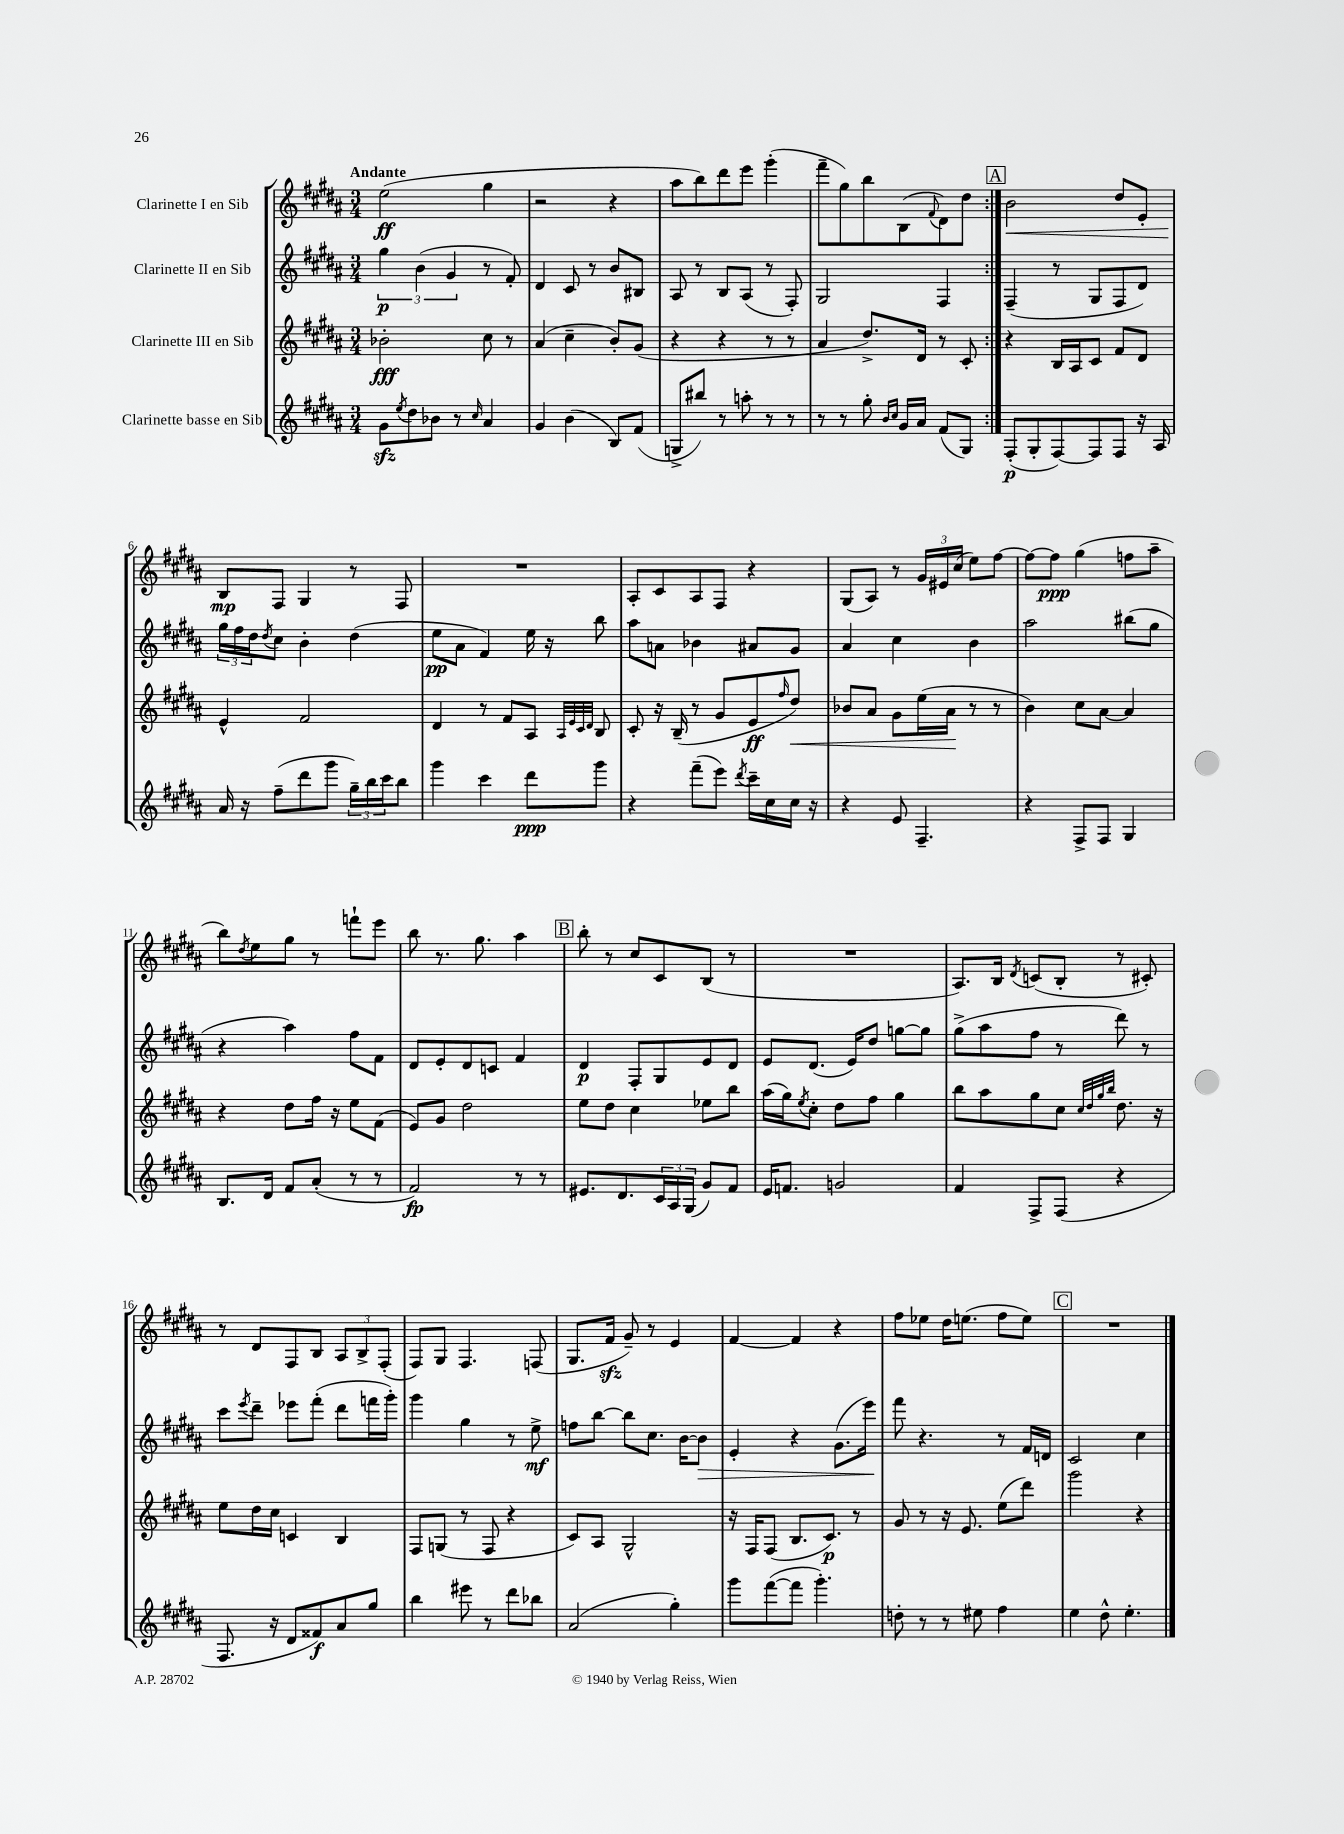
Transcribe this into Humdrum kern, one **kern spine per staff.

**kern	**kern	**kern	**kern
*staff4	*staff3	*staff2	*staff1
*clefG2	*clefG2	*clefG2	*clefG2
*k[f#c#g#d#a#]	*k[f#c#g#d#a#]	*k[f#c#g#d#a#]	*k[f#c#g#d#a#]
*M3/4	*M3/4	*M3/4	*M3/4
8g#	2b-'	6gg#	(2ee
8qee	.	.	.
8dd#	.	.	.
.	.	(6b	.
8b-	.	.	.
.	.	6g#	.
8r	.	.	.
16qqcc#	.	.	.
4a#	8cc#	8r	4gg#
.	8r	8f#')	.
=	=	=	=
4g#	(4a#	4d#	2r
(4b	4cc#~	8c#	.
.	.	8r	.
8B)	8b')	8b	4r
(8f#	(8g#	8B#	.
=	=	=	=
8G^	4r	8A#	8aa#
8bb#)	.	8r	8bb)
8r	4r	8B	8ddd#
8aa'	.	(8A#	8eee
8r	8r	8r	(4ggg#'
8r	8r	8F#')	.
=	=	=	=
8r	4a#	2G#	8fff#~
8r	.	.	8gg#)
8gg#'	8.dd#^)	.	8bb
16qqb	.	.	.
16qqcc#	.	.	.
16g#	.	.	(8B
16a#	16d#	.	.
.	.	.	8qqf#
(8f#	8r	4F#	8d#)
8G#)	8c#'	.	8dd#
=:|!	=:|!	=:|!	=:|!
(8F#'	4r	(4F#~	2b
8G#'	.	.	.
[8F#)	16B	8r	.
.	16A#	.	.
8F#]	8c#	8G#	.
8F#	8f#	8F#	8dd#
16r	8d#	8d#)	8e'
16A#	.	.	.
=	=	=	=
16a#	4e^^	24gg#	8B
.	.	24ff#	.
16r	.	.	.
.	.	24dd#	.
.	.	8qdd#	.
(8ff#~	.	8cc#	8F#
8ddd#	2f#	4b'	4G#
8ggg#	.	.	.
24gg#~)	.	(4dd#	8r
24bb	.	.	.
24ccc#	.	.	.
8bb	.	.	8F#
=	=	=	=
4ggg#	4d#	8ee	2.r
.	.	8a#	.
4ccc#	8r	4f#)	.
.	8f#	.	.
8ddd#	8A#	16ee	.
.	.	16r	.
.	32qqA#	.	.
.	32qqe	.	.
.	32qqc#	.	.
.	32qqd#	.	.
8ggg#	8B	8bb	.
=	=	=	=
4r	8c#'	8aa#	8A#'
.	16r	8a	8c#
.	(16B~	.	.
(8fff#~	8r	4b-	8A#
8eee)	8g#	.	8F#
8qddd#	.	.	.
16ccc#~	8e	8a#	4r
16cc#	.	.	.
.	16qqff#	.	.
16cc#	8dd#)	8g#	.
16r	.	.	.
=	=	=	=
4r	8b-	4a#	(8G#
.	8a#	.	8A#)
8e	8g#	4cc#	8r
4.F#~	(16ee	.	24g#
.	.	.	24e#
.	16a#	.	.
.	.	.	(24cc#
.	8r	4b	8ee)
.	8r	.	[8ff#
=	=	=	=
4r	4b)	2aa#	8ff#_
.	.	.	8ff#]
8F#^	8cc#	.	(4gg#
8F#	[8a#	.	.
4G#	4a#]	(8bb#	8ff
.	.	8gg#	8aa#~
=	=	=	=
8.B	4r	4r	8bb)
.	.	.	8qdd#
.	.	.	8ee
16d#	.	.	.
8f#	8dd#	4aa#)	8gg#
(8a#'	16ff#	.	8r
.	16r	.	.
8r	8ee	8ff#	8fff`
8r	(8f#	8f#	8eee
=	=	=	=
2f#)	8e)	8d#	8bb
.	8g#	8e'	8.r
.	2dd#	8d#	.
.	.	.	8.gg#
.	.	8c	.
8r	.	4f#	4aa#
8r	.	.	.
=	=	=	=
8.e#	8ee	4d#	8bb'
.	8dd#	.	8r
8.d#	.	.	.
.	4cc#	8F#'	8cc#
24c#	.	8G#	8c#
24A#	.	.	.
(24G#	.	.	.
8g#)	8ee-	8e	(8B
8f#	8bb	8d#	8r
=	=	=	=
16e	(16aa#	8e	2.r
8.f	16gg#)	.	.
.	8qee	.	.
.	8cc#'	(8.d#	.
2g	8dd#	.	.
.	.	16e)	.
.	8ff#	8dd#	.
.	4gg#	[8gg	.
.	.	8gg]	.
=	=	=	=
4f#	8bb	(8gg#^	8.A#)
.	8aa#	8aa#	.
.	.	.	16B
.	.	.	8qd#
8F#^	8gg#	8ff#	(8c
(8F#	8cc#	8r	8B'
.	32qqcc#	.	.
.	32qqdd#	.	.
.	32qqgg#	.	.
.	32qqbb	.	.
4r	8.dd#	8ddd#)	8r
.	.	8r	8c#')
.	16r	.	.
=	=	=	=
8.F#	8ee	8ccc#	8r
.	.	8qeee	.
.	16dd#	8ddd#~	8d#
16r	16cc#	.	.
8d#	4c	8eee-	8F#
8f##)	.	(8fff#'	8B
8a#	4B	8ddd#	12A#
.	.	.	12B^
8gg#	.	16fff	.
.	.	.	(12F#'
.	.	16ggg#')	.
=	=	=	=
4bb	8F#	4ggg#	8F#)
.	(8G	.	8G#
8eee#	8r	4gg#	4.F#
8r	8F#	.	.
8ddd#	4r	8r	.
8bb-	.	8ee^	(8F
=	=	=	=
(2a#	8c#)	8ff	8.G#
.	8A#	[8bb	.
.	.	.	16f#
.	2G#^^	8bb]	8g#~)
.	.	8.cc#	8r
4gg#')	.	.	4e
.	.	[16b	.
.	.	8b]	.
=	=	=	=
8ggg#	16r	4e'	[4f#
.	16F#	.	.
([8fff#	(8F#	.	.
8fff#]	8.B	4r	4f#]
4.ggg#')	.	.	.
.	8.c#)	.	.
.	.	(8.g#	4r
.	8r	.	.
.	.	16eee)	.
=	=	=	=
8dd'	8g#	8fff#	8ff#
8r	8r	4.r	8ee-
8r	16r	.	16dd#
.	8.e	.	(8.ee
8ee#	.	.	.
4ff#	(8ee	8r	8ff#
.	8ddd#)	16f#	8ee)
.	.	16d	.
=	=	=	=
4ee	2ggg#	2c#	2.r
8dd#^^	.	.	.
4.ee'	.	.	.
.	4r	4cc#	.
==	==	==	==
*-	*-	*-	*-
